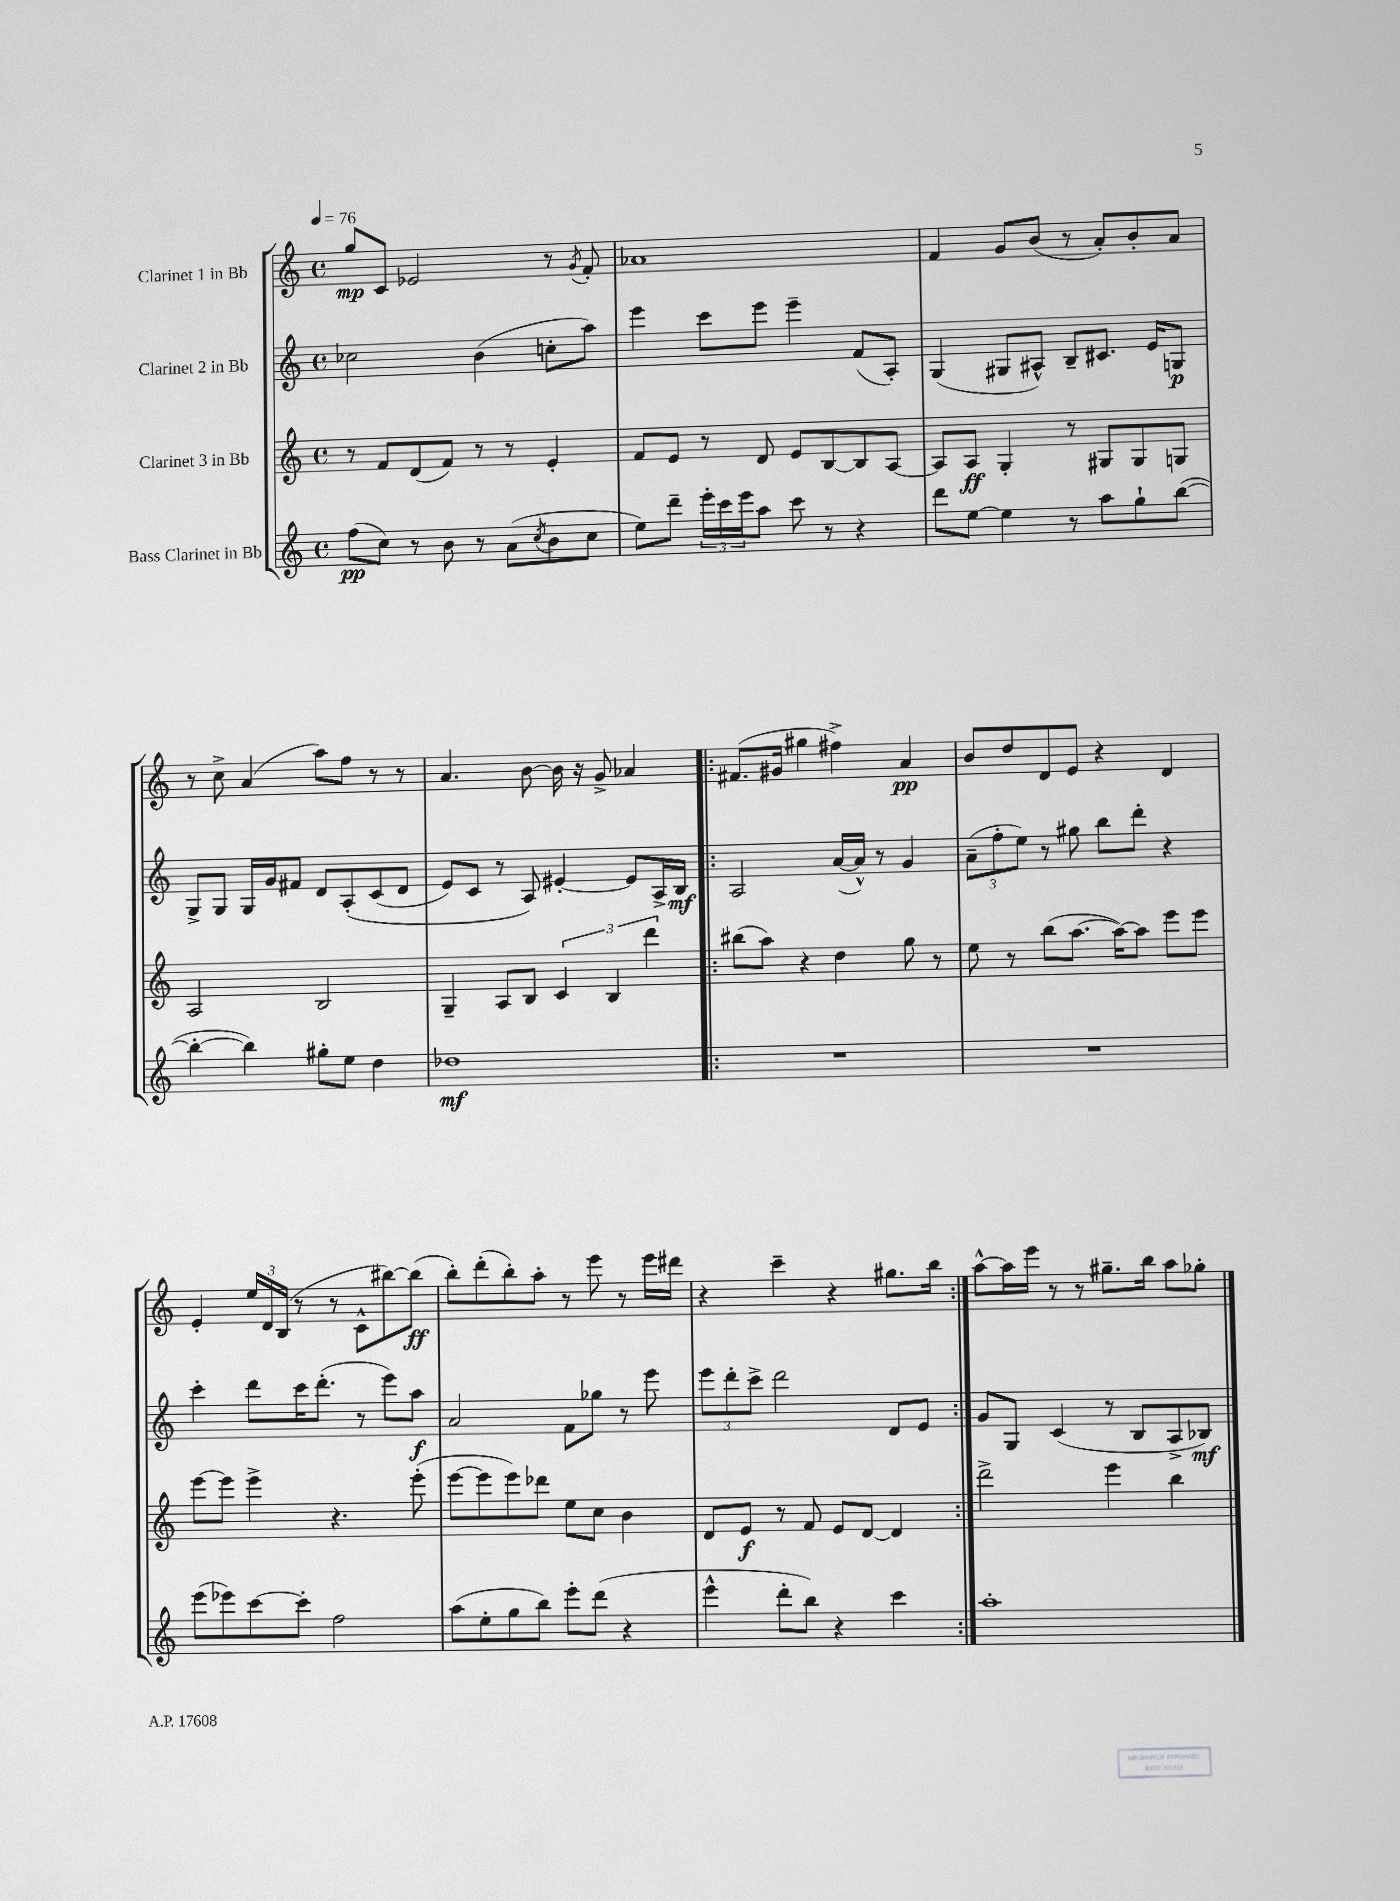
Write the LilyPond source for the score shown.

<<
\new StaffGroup <<
\new Staff = "s0" \with { instrumentName = "Clarinet 1 in Bb" } {
    \clef treble \key c \major \defaultTimeSignature \time 4/4 \tempo 4 = 76
    g''8\mp c'8 ees'2 r8 \acciaccatura { g'8 } f'8-. |
    aes'1 |
    f'4 g'8 b'8( r8 a'8-.) b'8-. a'8 |
    r8 c''8-> a'4( a''8) f''8 r8 r8 |
    a'4. b'8~ b'16 r16 g'8-> aes'4 |
    \repeat volta 2 { fis'8.( gis'16 gis''4 fis''4->) a'4\pp |
    b'8 d''8 d'8 e'8 r4 d'4 |
    e'4-. \tuplet 3/2 { e''16 d'16 b16( } r8 r8 c'8-^ bis''8~) bis''8\ff( |
    b''8-.) d'''8-.( b''8-.) a''8-. r8 e'''8 r8 e'''16 dis'''16 |
    r4 c'''4-- r4 gis''8. b''16 | }
    a''8~-^ a''16 e'''16 r8 r8 gis''8.-- b''16 a''8 ges''8-. \bar "|." |
}
\new Staff = "s1" \with { instrumentName = "Clarinet 2 in Bb" } {
    \clef treble \key c \major \defaultTimeSignature \time 4/4
    ces''2 b'4( c''8-. a''8) |
    e'''4 c'''8 e'''8 e'''4-- f'8( a8-.) |
    g4( gis8 ais8-^) b8-- cis'8. e'16 g8\p |
    g8-> g8 g16 g'16 fis'8 d'8 a8-.\( c'8( d'8 |
    e'8) c'8 r8 a8\) eis'4~-. eis'8 a16-> b16\mf |
    \repeat volta 2 { a2 a'16~( a'16-^) r8 g'4 |
    \tuplet 3/2 { a'8--( f''8-. e''8) } r8 gis''8 b''8 d'''8-. r4 |
    c'''4-. d'''8 c'''16 d'''8.-.( r8 e'''8) a''8\f |
    a'2 f'8 ges''8 r8 e'''8 |
    \tuplet 3/2 { e'''8 d'''8-. c'''8-> } d'''2 d'8 e'8 | }
    g'8 g8 c'4( r8 b8 a8-> bes8\mf) \bar "|." |
}
\new Staff = "s2" \with { instrumentName = "Clarinet 3 in Bb" } {
    \clef treble \key c \major \defaultTimeSignature \time 4/4
    r8 f'8 d'8( f'8) r8 r8 e'4-. |
    f'8 e'8 r8 d'8 e'8 b8~ b8 a8~ |
    a8 a8\ff g4-. r8 gis8 gis8 g8 |
    a2 b2 |
    g4-- a8 b8 \tuplet 3/2 { c'4 b4 d'''4 } |
    \repeat volta 2 { bis''8( a''8) r4 d''4 g''8 r8 |
    e''8 r8 b''8( a''8.~ a''16~) a''8 e'''8 e'''8 |
    e'''8~ e'''8 e'''4-> r4. e'''8-.( |
    e'''8~ e'''8 e'''8) des'''8 e''8 c''8 b'4 |
    d'8 e'8\f r8 f'8 e'8 d'8~ d'4 | }
    d'''2-> e'''4 b''4 \bar "|." |
}
\new Staff = "s3" \with { instrumentName = "Bass Clarinet in Bb" } {
    \clef treble \key c \major \defaultTimeSignature \time 4/4
    f''8\pp( c''8) r8 b'8 r8 a'8( \acciaccatura { c''8 } b'8 c''8 |
    e''8) d'''8-- \tuplet 3/2 { e'''16-. c'''16 e'''16 } a''8 c'''8 r8 r4 |
    d'''8 e''8~ e''4 r8 a''8 g''8-! b''8~( |
    b''4~-. b''4) gis''8-. e''8 d''4 |
    des''1\mf |
    \repeat volta 2 { R1 |
    R1 |
    e'''8( ees'''8) c'''8~ c'''8-. f''2 |
    a''8( e''8-. g''8 b''8) e'''8-. d'''8( r4 |
    e'''4-^ d'''8-. b''8) r4 c'''4 | }
    a''1-. \bar "|." |
}
>>
>>
\layout { \context { \Score \remove "Bar_number_engraver" } }
